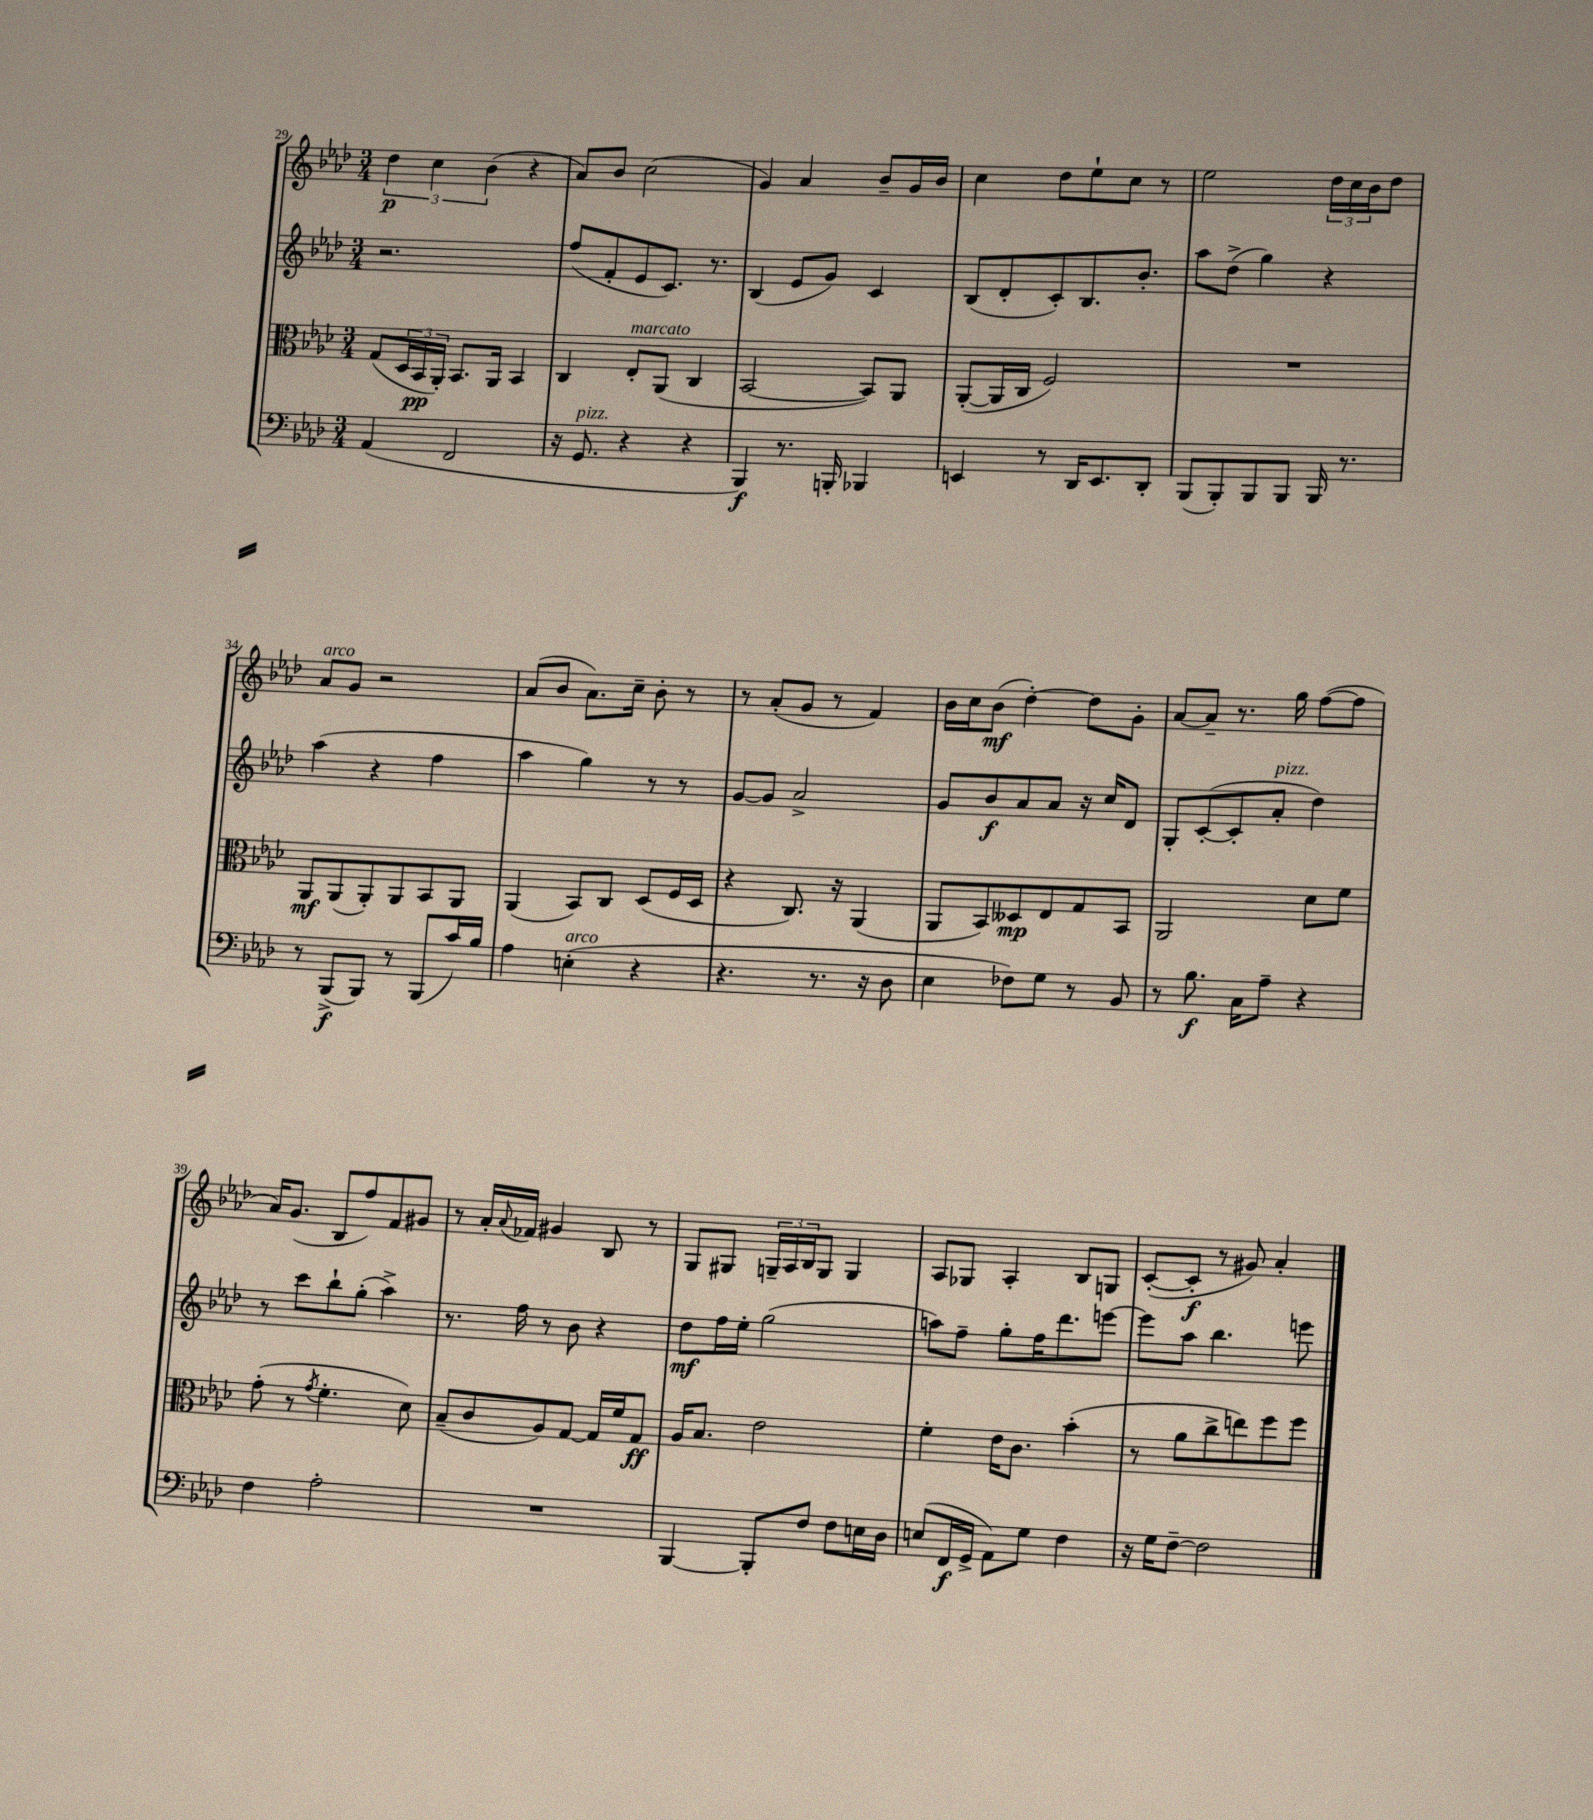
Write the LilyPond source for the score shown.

<<
\new StaffGroup <<
\new Staff = "s0" {
    \clef treble \key aes \major \numericTimeSignature \time 3/4
    \tuplet 3/2 { des''4\p c''4 bes'4( } r4 |
    aes'8) bes'8 c''2( |
    g'4) aes'4 bes'8-- g'16 bes'16 |
    c''4 des''8 ees''8-! c''8 r8 |
    ees''2 \tuplet 3/2 { des''16 c''16 bes'16 } des''8 |
    aes'8^\markup { \italic "arco" } g'8 r2 |
    aes'8( bes'8 aes'8.) c''16-- bes'8-. r8 |
    r8 aes'8-.( g'8 r8 f'4) |
    bes'16 c''16 bes'8\mf( des''4~-.) des''8 g'8-. |
    aes'8~ aes'8-- r8. g''16 f''8~( f''8 |
    aes'16) g'8.( bes8 f''8) f'8 gis'8 |
    r8 aes'16-. \appoggiatura { aes'8 } fes'16 gis'4 bes8 r8 |
    g8 gis8 \tuplet 3/2 { g16-- aes16 bes16 } g8 g4 |
    aes8 ges8 aes4-. bes8 g8 |
    c'8~-.( c'8-.\f r8 gis'8) aes'4-. \bar "|." |
}
\new Staff = "s1" {
    \clef treble \key aes \major \numericTimeSignature \time 3/4
    r2. |
    f''8( f'8-. ees'8 c'8.) r8. |
    bes4( ees'8 g'8) c'4 |
    bes8( des'8-. c'8-.) bes8. bes'8.-. |
    aes''8 des''8->( g''4) r4 |
    aes''4( r4 f''4 |
    aes''4 g''4) r8 r8 |
    g'8~ g'8 aes'2-> |
    g'8 bes'8\f aes'8 aes'8 r16 c''16 des'8 |
    g8-. c'8~-.( c'8-. aes'8-.^\markup { \italic "pizz." } des''4) |
    r8 c'''8 bes''8-! g''8-.( aes''4->) |
    r8. f''16 r8 bes'8 r4 |
    des''8\mf f''16 ees''16-. g''2( |
    a''8) f''8-- g''8-. f''16 des'''8. e'''8~ |
    e'''8 aes''8 bes''4. e'''8 \bar "|." |
}
\new Staff = "s2" {
    \clef alto \key aes \major \numericTimeSignature \time 3/4
    g8( \tuplet 3/2 { des16 bes,16\pp aes,16-.) } bes,8. aes,16 bes,4 |
    c4 ees8-.^\markup { \italic "marcato" } aes,8( c4 |
    bes,2~ bes,8) aes,8 |
    aes,8~-.( aes,16 c16 f2) |
    R2. |
    aes,8\mf aes,8( aes,8-.) aes,8 bes,8 aes,8 |
    aes,4( bes,8) c8 des8( f16 des16 |
    r4 c8.) r16 aes,4( |
    aes,8 bes,8) deses8\mp ees8 g8 bes,8 |
    aes,2 des'8 f'8 |
    g'8-.( r8 \acciaccatura { g'8 } f'4.-. des'8) |
    bes8--( c'8 aes8) g8~ g16 f'16 g8\ff |
    aes16 bes8. ees'2 |
    f'4-. ees'16 c'8. bes'4-.( |
    r8 aes'8 c''8-> e''8) f''8 f''8 \bar "|." |
}
\new Staff = "s3" {
    \clef bass \key aes \major \numericTimeSignature \time 3/4
    aes,4( f,2 |
    r16 g,8.^\markup { \italic "pizz." } r4 r4 |
    bes,,4\f) r8. b,,16-. bes,,4 |
    e,4 r8 des,16 e,8. des,8-. |
    bes,,8( bes,,8-.) bes,,8 bes,,8 bes,,16 r8. |
    r8 bes,,8->\f( bes,,8) r8 bes,,8( c'16) bes16 |
    aes4 e4-.^\markup { \italic "arco" }( r4 |
    r4. r8. r16 des8 |
    ees4 fes8) g8 r8 bes,8 |
    r8 bes8.\f c16 aes8-- r4 |
    f4 aes2-. |
    R2. |
    bes,,4~ bes,,8-. f8 f8 e16 des16 |
    e8( f,16\f g,16-> aes,8) g8 f4 |
    r16 g16 f8~-- f2 \bar "|." |
}
>>
>>
\layout { \context { \Score currentBarNumber = #29 } }
